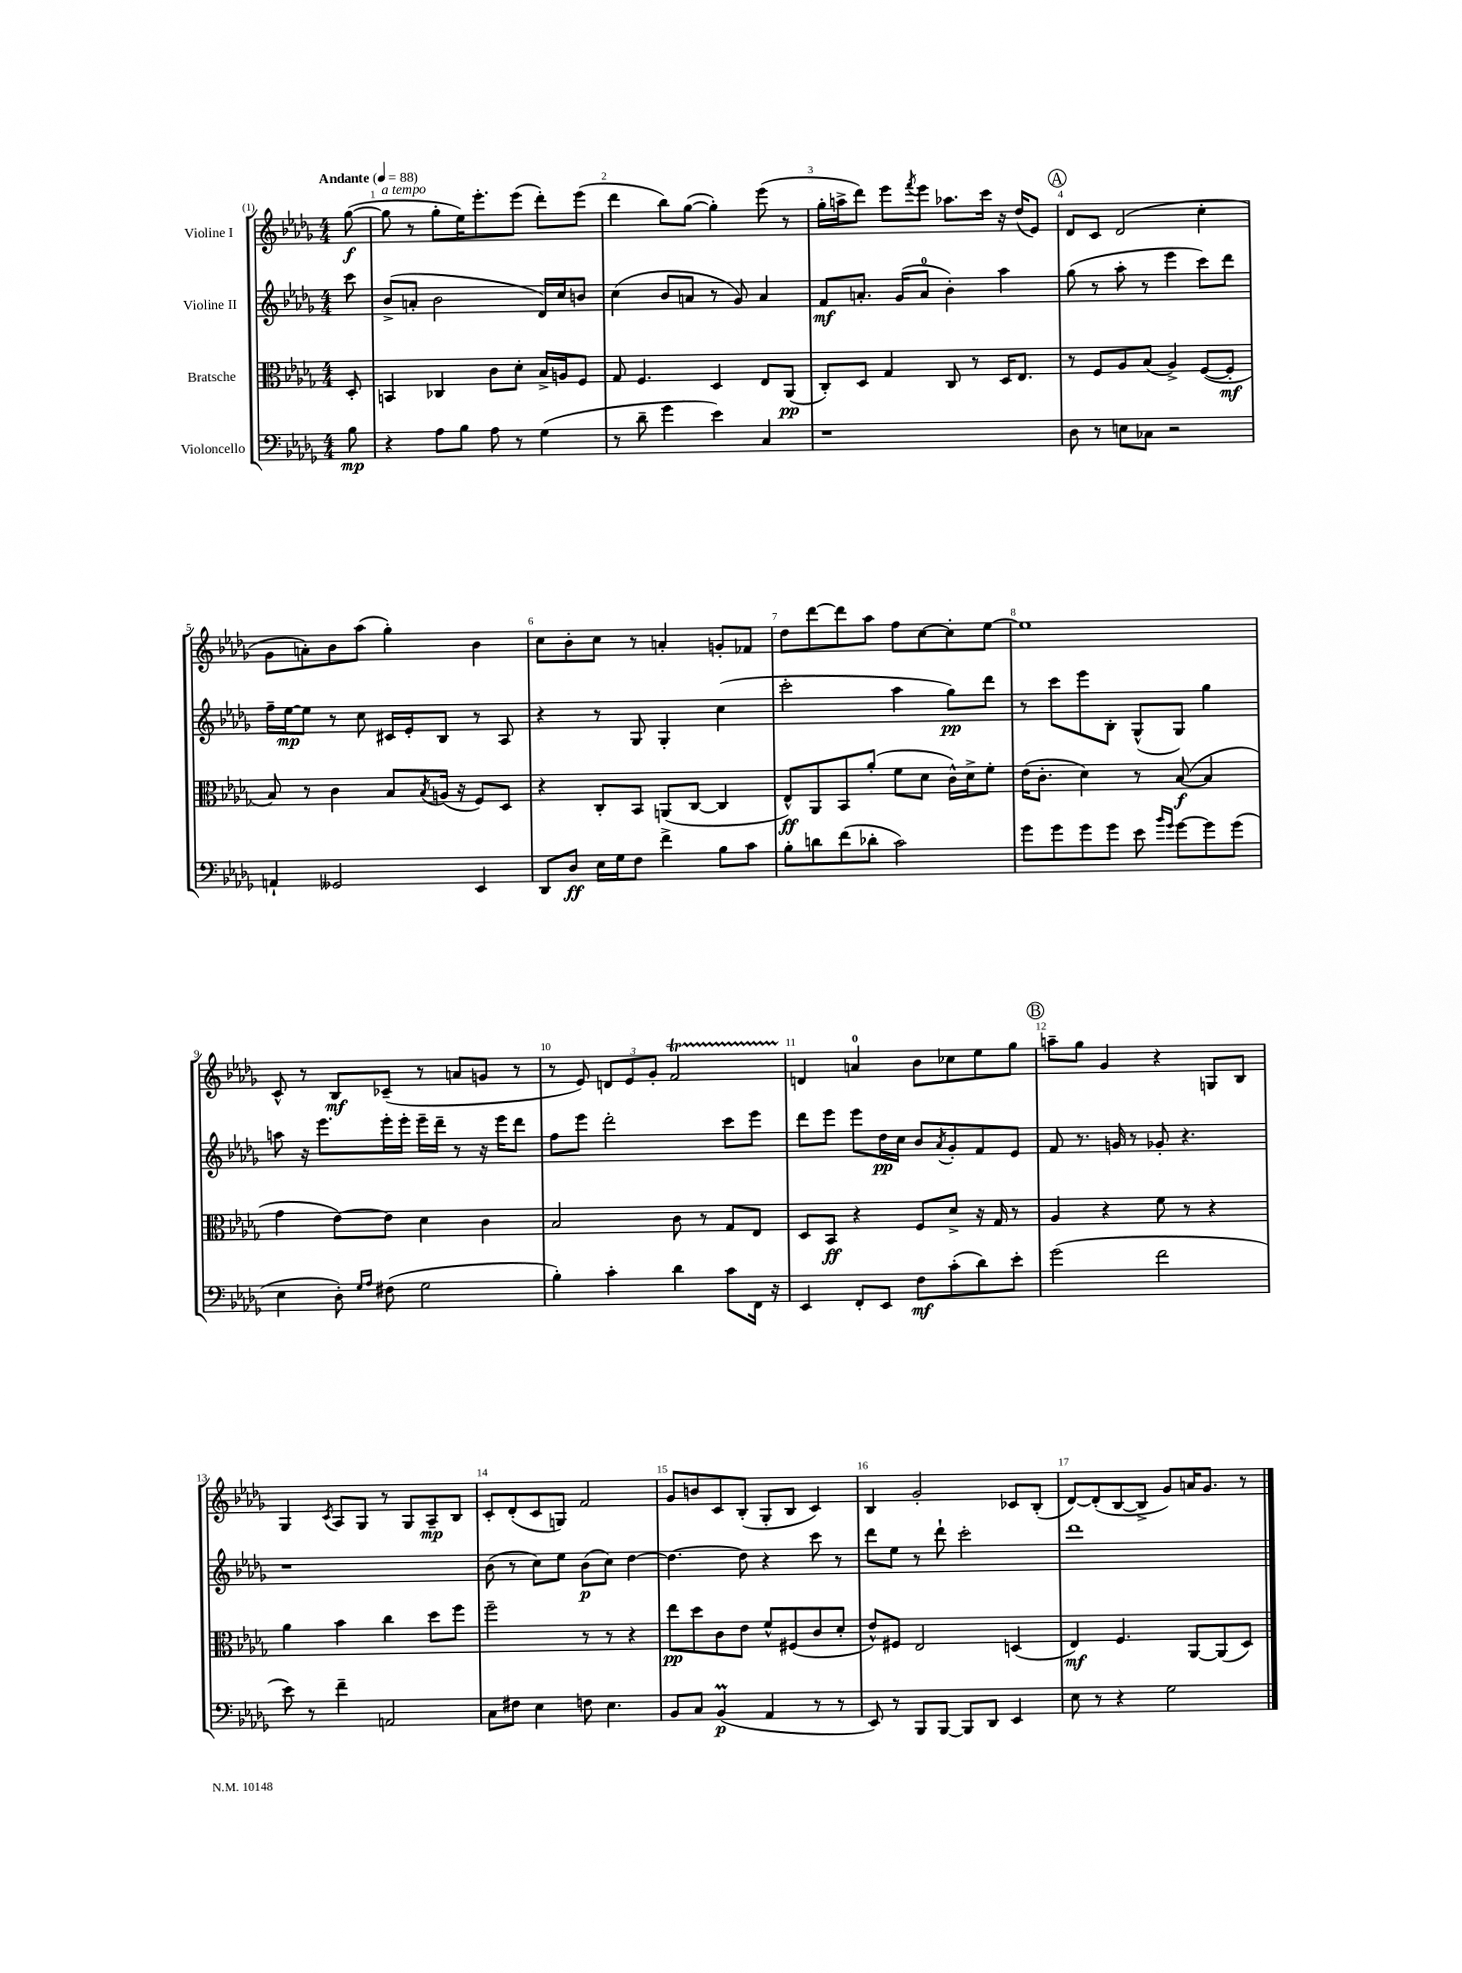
<<
\new StaffGroup <<
\new Staff = "s0" \with { instrumentName = "Violine I" } {
    \clef treble \key des \major \numericTimeSignature \time 4/4 \partial 8 \tempo "Andante" 4 = 88
    ges''8~\f( |
    ges''8^\markup { \italic "a tempo" } r8 ges''8-. ees''16) ees'''8.-. ees'''8( des'''8-.) ees'''8( |
    des'''4 bes''8) ges''8~( ges''4-.) ees'''8( r8 |
    ges''16-. a''16-> des'''8) ees'''8 \acciaccatura { f'''8 } ees'''8 aes''8. c'''16 r16 des''16( ees'8) |
    \mark \markup { \circle "A" } des'8 c'8 des'2( c''4-. |
    ges'8 a'8-.) bes'8 aes''8( ges''4-.) bes'4 |
    c''8 bes'8-. c''8 r8 a'4-. g'8-. fes'8 |
    des''8 des'''8~ des'''8 aes''8 f''8 c''8~ c''8-. ees''8~ |
    ees''1 |
    c'8-^ r8 bes8\mf ces'8--( r8 a'8 g'8 r8 |
    r8 ees'8) \tuplet 3/2 { d'8 ees'8 ges'8-. } f'2\startTrillSpan |
    d'4\stopTrillSpan a'4-0 bes'8 ces''8 ees''8 ges''8 |
    \mark \markup { \circle "B" } a''8-- ges''8 ges'4 r4 g8 bes8 |
    ges4 \acciaccatura { c'8 } aes8 ges8 r8 ges8 aes8--\mp bes8 |
    c'8-. des'8-.( c'8 g8) f'2 |
    ges'8 b'8 c'8 bes8-.( ges8-. bes8 c'4) |
    bes4 ges'2-. ces'8 bes8-.( |
    des'8~) des'8-.( bes8~ bes8-> ges'8) a'16 ges'8. r8 \bar "|." |
}
\new Staff = "s1" \with { instrumentName = "Violine II" } {
    \clef treble \key des \major \numericTimeSignature \time 4/4 \partial 8
    c'''8 |
    bes'8->( a'8-. bes'2 des'16) c''16 b'8 |
    c''4( bes'8 a'8 r8 ges'8) a'4 |
    f'8\mf a'8.-. ges'16( a'8-0 bes'4-.) aes''4 |
    \mark \markup { \circle "A" } ges''8( r8 aes''8-. r8 ees'''4 c'''8) des'''8 |
    f''16-- ees''16~\mp ees''8 r8 c''8 cis'16 ees'16-. bes8 r8 aes8 |
    r4 r8 ges8 ges4-. c''4( |
    c'''2-. aes''4 ges''8\pp) des'''8 |
    r8 c'''8 ees'''8 bes8-. ges8-^( ges8) ges''4 |
    a''8 r16 ees'''8. ees'''16-. ees'''16-. ees'''16-- des'''16-- r8 r16 ees'''16 des'''8 |
    f''8 ees'''8 des'''2-. c'''8 ees'''8 |
    des'''8 ees'''8 ees'''8 des''16\pp c''16 bes'8 \acciaccatura { aes'8 } ges'8-. f'8 ees'8 |
    \mark \markup { \circle "B" } f'8 r8. g'16 r8 ges'8-. r4. |
    r1 |
    bes'8( r8 c''8) ees''8 bes'8\p( c''8) des''4~ |
    des''4.~ des''8 r4 c'''8 r8 |
    des'''8 ees''8 r8 des'''8-! c'''2-. |
    des'''1 \bar "|." |
}
\new Staff = "s2" \with { instrumentName = "Bratsche" } {
    \clef alto \key des \major \numericTimeSignature \time 4/4 \partial 8
    des8-. |
    b,4 ces4 c'8 des'8-. bes16-> a16 f8 |
    ges8 f4. des4 ees8 aes,8\pp( |
    c8-.) des8 ges4 c8 r8 des16 ees8. |
    \mark \markup { \circle "A" } r8 f8 aes8 bes8( aes4->) f8~( f8-.\mf |
    bes8) r8 c'4 bes8 \acciaccatura { bes8 } a16( r16 f8) des8 |
    r4 c8-. bes,8 a,8( c8~ c4 |
    ees8-^\ff) aes,8 bes,8 aes'8-.( f'8 des'8 c'16-^) des'16-> f'8-. |
    ees'16( c'8.-. des'4) r8 bes8~\f( bes4 |
    ges'4 ees'8~) ees'8 des'4 c'4 |
    bes2 c'8 r8 ges8 ees8 |
    des8 bes,8\ff r4 f8 des'8-> r16 ges16 r8 |
    \mark \markup { \circle "B" } aes4 r4 f'8 r8 r4 |
    aes'4 bes'4 c''4 des''8 f''8 |
    f''2-- r8 r8 r4 |
    ees''8\pp des''8 c'8 ees'8 f'8-^ fis8( c'8 des'8-. |
    ees'8-^) fis8 ees2 d4( |
    ees4\mf) f4. aes,8~ aes,8( des8) \bar "|." |
}
\new Staff = "s3" \with { instrumentName = "Violoncello" } {
    \clef bass \key des \major \numericTimeSignature \time 4/4 \partial 8
    bes8\mp |
    r4 aes8 bes8 aes8 r8 ges4( |
    r8 des'8-- ges'4 ees'4) c4 |
    r1 |
    \mark \markup { \circle "A" } des8 r8 e8 ces8 r2 |
    a,4-! geses,2 ees,4 |
    des,8 des8\ff ees16 ges16 f8 f'4-> bes8 c'8 |
    bes8-. d'8 f'8( des'8-. c'2) |
    ges'8 ges'8 ges'8 ges'8 ees'8 \grace { bes'16 ges'16 } ges'8~ ges'8 ges'8( |
    ees4 des8-.) \grace { ges16 aes16 } fis8( ges2 |
    bes4-.) c'4-. des'4 c'8 f,16 r16 |
    ees,4 f,8-. ees,8 f8\mf c'8-.( des'8) ees'8-. |
    \mark \markup { \circle "B" } ges'2( f'2 |
    ees'8) r8 f'4-- a,2 |
    c8 fis8 ees4 f8 ees4. |
    bes,8 c8 bes,4\prall\p( aes,4 r8 r8 |
    ees,8) r8 bes,,8 bes,,8~ bes,,8 des,8 ees,4 |
    ees8 r8 r4 ges2 \bar "|." |
}
>>
>>
\layout { \context { \Score \override BarNumber.break-visibility = ##(#f #t #t) barNumberVisibility = #all-bar-numbers-visible } }
